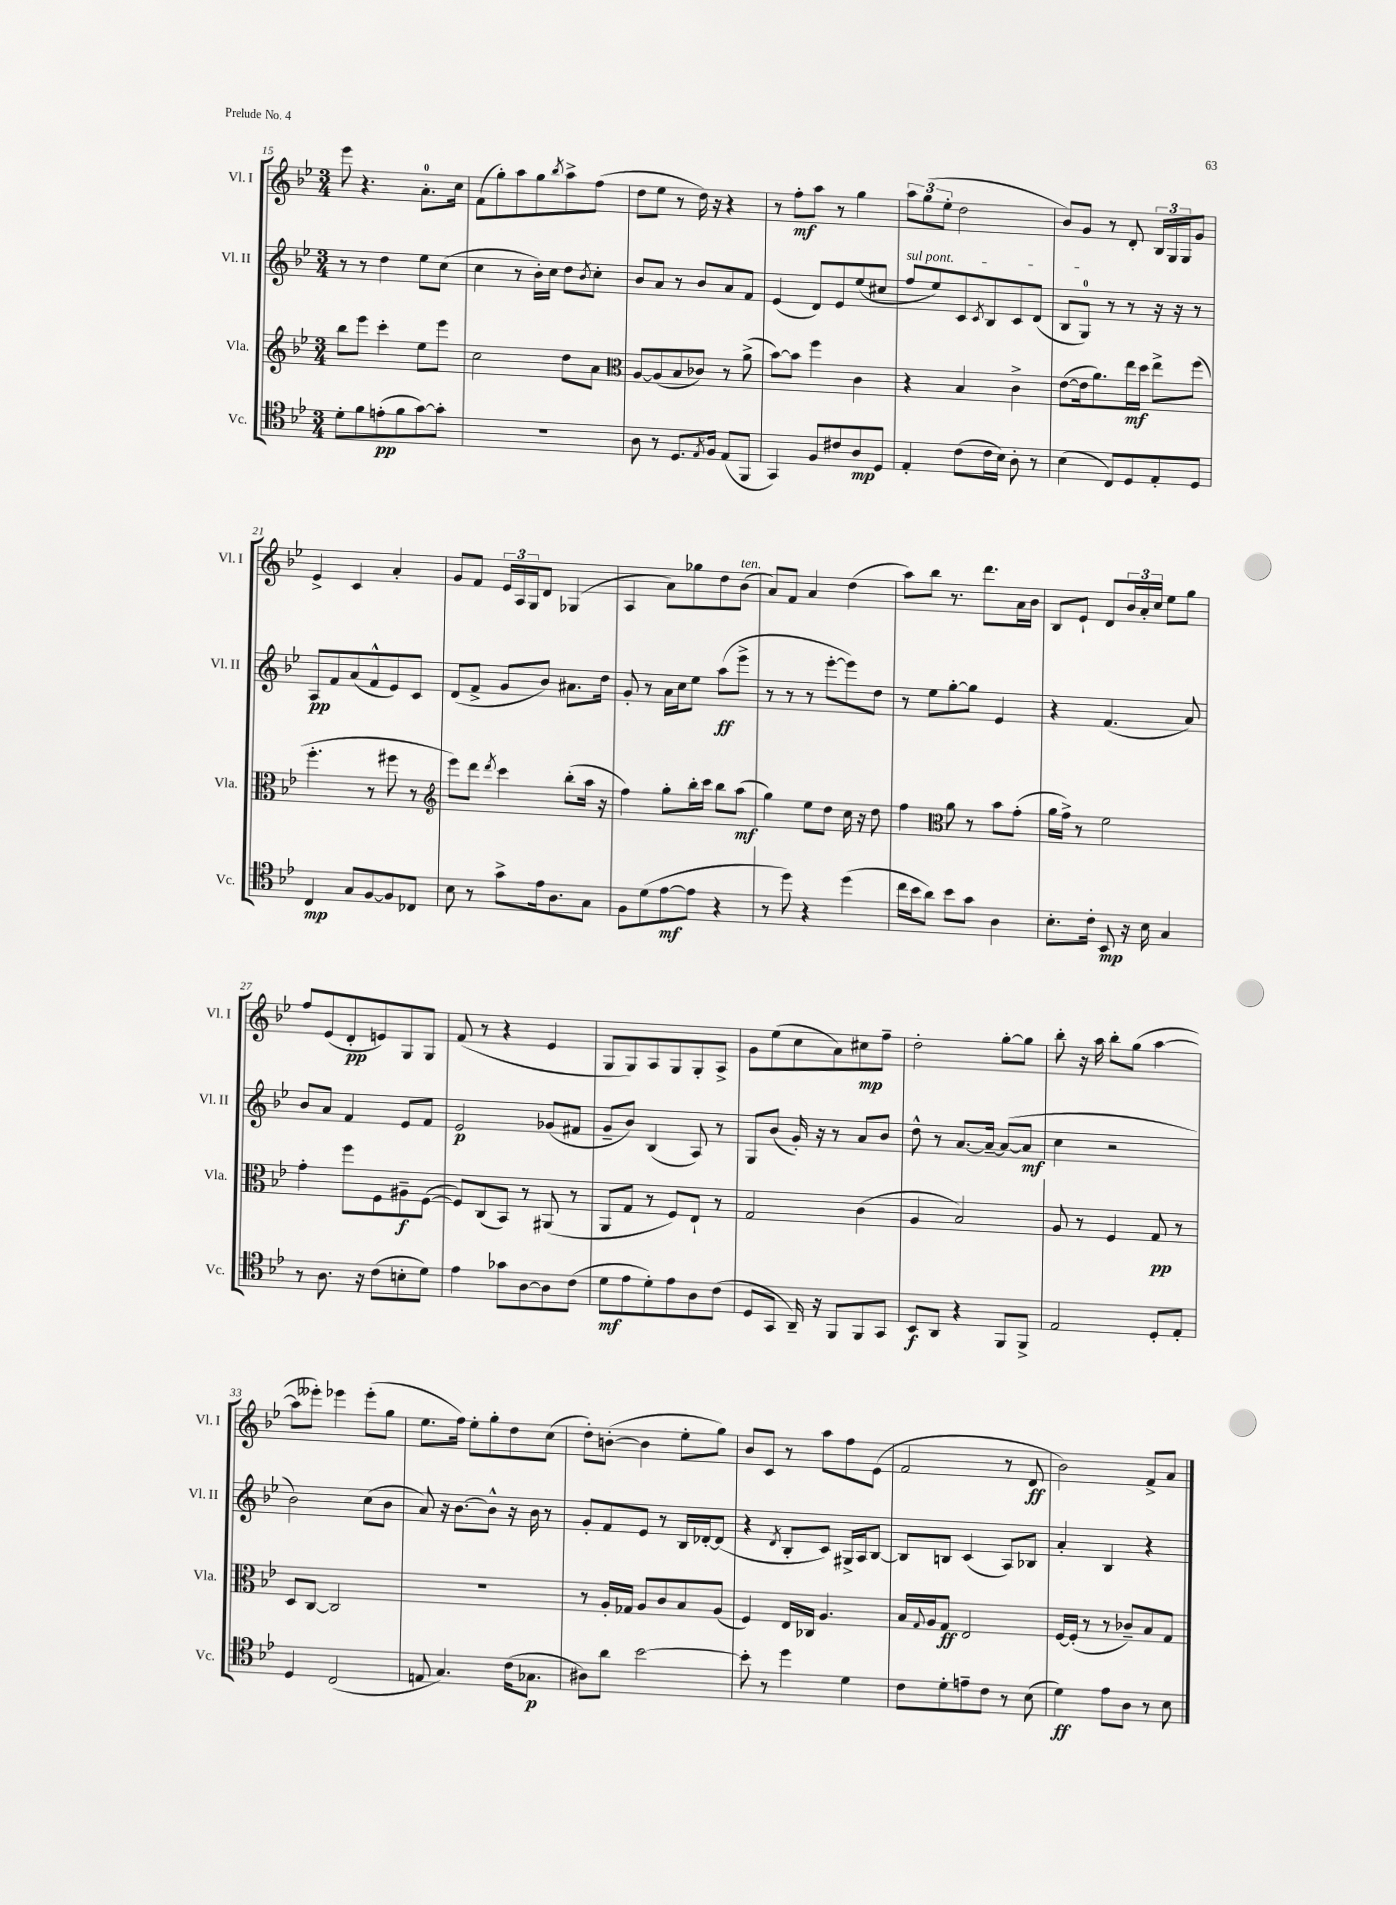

**kern	**kern	**kern	**kern
*staff4	*staff3	*staff2	*staff1
*clefC4	*clefG2	*clefG2	*clefG2
*k[b-e-]	*k[b-e-]	*k[b-e-]	*k[b-e-]
*M3/4	*M3/4	*M3/4	*M3/4
8d'\L	8bb-\L	8r	8eee-\
8f\	8eee-\J	8r	4.r
(8e'\	4ccc'\	4dd\	.
8f\	.	.	.
[8g\)	8ee-\L	8ee-\L	8.a'\L
8g'\]J	8eee-\J	(8cc\J	.
.	.	.	16cc\Jk
=	=	=	=
2.r	2cc\	4cc\	(8f\L
.	.	.	8gg'\)
.	.	8r	8aa\
.	.	16b-'\LL)	8gg\
.	.	16cc\JJ	.
.	.	.	8qbb-/
.	8dd\L	8dd\L	8aa^\
.	.	8qb-/	.
.	8a\J	8cc'\J	(8ff\J
=	=	=	=
*	*clefC3	*	*
8A\	[8A/L	8b-/L	8dd\L
8r	(8A/]	8a/J	8ee-\J
8.D/L	8B-/	8r	8r
.	8c-/J)	8b-/L	16dd\)
8qE-/	.	.	.
16F/Jk	.	.	16r
(8E-/L	8r	8a/	4r
8FF/J	(8a^\	8f/J	.
=	=	=	=
4GG/)	[8b-\L)	(4e-/	8r
.	8b-\]J	.	8ff'\L
8F/L	4ff\	8d/L)	8aa\J
8c#/	.	8e-/	8r
8A/	4c\	(8ee-/	4gg\
8D/J	.	8cc#/J	.
=	=	=	=
4E-'/	4r	8ff/L	12aa\L
.	.	.	(12gg\
.	.	8ee-/)	.
.	.	.	12ee-'\J
(8c\L	4B-/	8c/	2dd\
.	.	8qc/	.
16c\L	.	8B-/	.
16B-\JJ)	.	.	.
8A'\	4c^\	8c/	.
8r	.	(8d/J	.
=	=	=	=
(4B-\	([8e-\L	8B-/L	8b-/L)
.	16e-\]k	8G/J)	8g/J
.	8.a\)	.	.
8C/L)	.	8r	8r
8D/	16ee-\L	8r	8d'/
.	16dd\JJ	.	.
8E-'/	8ee-^\L	16r	24B-/LL
.	.	.	24G/
.	.	16r	.
.	.	.	24G/J
8D/J	(8ff\J	8r	8g/J
=	=	=	=
4C/	4.ff'\	8A/L	4e-^/
.	.	8f/	.
8G/L	.	(8a/	4c/
[8F/	8r	8f^^/	.
8F/]	8ff#\	8e-/)	4a'/
8C-/J	8r	8c/J	.
=	=	=	=
*	*clefG2	*	*
8B-\	8eee-\L)	(8d/L	8g/L
8r	8ddd\J	8f^/J	8f/J
.	8qddd/	.	.
8g^\L	4ccc\	8g/L	24e-/LL
.	.	.	24A/
.	.	.	24G/J
16e-\k	.	8b-/J)	8d/J
8.A\	.	.	.
.	(8bb-'\L	8.a#\L	(4G-/
8G\J	16aa\Jk	.	.
.	16r	16dd\Jk	.
=	=	=	=
8F\L	4ff\)	8g'/	4A/
(8d\	.	8r	.
[8e-\	8gg'\L	16a\LL	8a\L)
.	.	16cc\J	.
8e-\]J	16bb-'\L	8ee-\J	8gg-\
.	16ccc\JJ	.	.
4r	8bb-\L	(8aa\L	8dd\
.	(8aa\J	8eee-^\J	(8b-\J
=	=	=	=
8r	4gg\)	8r	8a/L)
8dd\)	.	8r	8f/J
4r	8ee-\L	8r	4a/
.	8dd\J	[8eee-'\L	.
(4dd\	16cc\	8eee-\])	(4dd\
.	16r	.	.
.	8dd\	8dd\J	.
=	=	=	=
16cc\LL	4ff\	8r	8aa\L)
16b-\J	.	.	.
8a\J)	.	8ee-\L	8bb-\J
*	*clefC3	*	*
8b-\L	8a\	[8gg'\	8.r
8g\J	8r	8gg\]J	.
.	.	.	8.ddd\L
4A\	8b-\L	4e-/	.
.	(8g'\J	.	16a\L
.	.	.	16b-\JJ
=	=	=	=
8.B-'\L	16a\LL	4r	8B-/L
.	16g^\JJ)	.	.
.	8r	.	8e-`/J
16c'\Jk	.	.	.
8BB-/	2f\	(4.f/	8d/L
16r	.	.	24b-/L
.	.	.	24a'/
16B-\	.	.	.
.	.	.	24cc/JJ
4G/	.	.	8ee-\L
.	.	8a/)	8gg\J
=	=	=	=
8r	4g'\	8b-/L	8ff/L
8.A\	.	8a/J	(8e-/
.	8ff\L	4f/	8d'/
16r	.	.	.
(8c\L	8F\	.	8e/)
8B'\	8A#~\	8e-/L	8G/
8d\J)	([8F\J	8f/J	8G/J
=	=	=	=
4e-\	8F/]L)	2e-/	(8f/
.	(8C/	.	8r
8g-\L	8BB-/J)	.	4r
[8A\	8r	.	.
8A\]	(8AA#/	(8g-/L	4e-/
(8c\J	8r	8f#/J	.
=	=	=	=
8d\L	8AA/L	8g~/L	8G/L
8e-\	8G/J	8b-/J)	8G/)
8d'\)	8r	(4B-/	8A/
8e-\	8F/L)	.	8G/
8A\	8E-`/J	8A/)	8G'/
(8c\J	8r	8r	8A^/J
=	=	=	=
8D/L	2G/	8G/L	8g\L
8GG/J	.	(8b-/J	(8ee-\
16AA~/)	.	16g'/)	8cc\
16r	.	16r	.
8FF/L	.	8r	8a\)
8FF/	(4c\	8a/L	8cc#\
8GG/J	.	8b-/J	8ff~\J
=	=	=	=
8BB-/L	4A/	8dd^^\	2dd'\
8AA/J	.	8r	.
4r	2B-/)	[8.a/L	.
.	.	16a~/_Jk	.
8FF/L	.	(8a/_L	[8gg'\L
8FF^/J	.	8a/]J	8gg\]J
=	=	=	=
2E-/	8A/	4cc\	8bb-'\
.	8r	.	16r
.	.	.	16aa\
.	4F/	2r	8bb-'\L
.	.	.	(8gg\J
8D'/L	8G/	.	[4aa\
8E-'/J	8r	.	.
=	=	=	=
4D/	8D/L	2b-\)	8aa\]L
.	[8C/J	.	8eee--'\J)
(2C/	2C/]	.	4eee-\
.	.	(8cc\L	(8eee-'\L
.	.	8b-\J	8gg\J
=	=	=	=
8E/	2.r	8a/)	8.ee-\L
4.G/)	.	16r	.
.	.	[8.b-\L	16ff\Jk)
.	.	.	8ee-'\L
.	.	8b-^^\]J	8gg'\
(16c\LK	.	16r	8dd\
8.G-\J	.	16b-\	.
.	.	8r	(8cc\J
=	=	=	=
8A#\L)	8r	8g'/L	8dd'\L)
8a\J	16A'/LL	8f/	([8b'\J
.	16G-/JJ	.	.
[2b-\	8A/L	8e-/J	4b\]
.	8c/	8r	.
.	8B-/	16B-/LL	8ee-'\L
.	.	[16d-'/J	.
.	(8A/J	(8d-/]J	8gg\J)
=	=	=	=
8b-'\]	4F/)	4r	8b-/L
8r	.	.	8c/J
.	.	8qd/	.
4dd\	16E-/LL	8B-'/L	8r
.	16C-/JJ	.	.
.	4.A/	8c/J)	8aa\L
4d\	.	16G#^/LL	8ff\
.	.	16A/J	.
.	.	[8B-/J	(8e-\J
=	=	=	=
8c\L	16B-/LL	8B-/]L	2f/
.	8qqG/	.	.
.	16A/J	.	.
8d'\	8G/J	8B/J	.
8e~\	2E-/	(4c/	.
8c\J	.	.	.
8r	.	8A/L)	8r
(8B-\	.	8B-/J	8d/
=	=	=	=
4d\)	[16F/LL	4a'/	2b-\)
.	(16F'/]JJ	.	.
.	8r	.	.
8e-\L	8r	4B-/	.
8A\J	8c-~/L)	.	.
8r	8B-/	4r	8f^/L
8B-\	8G/J	.	8a/J
==	==	==	==
*-	*-	*-	*-
